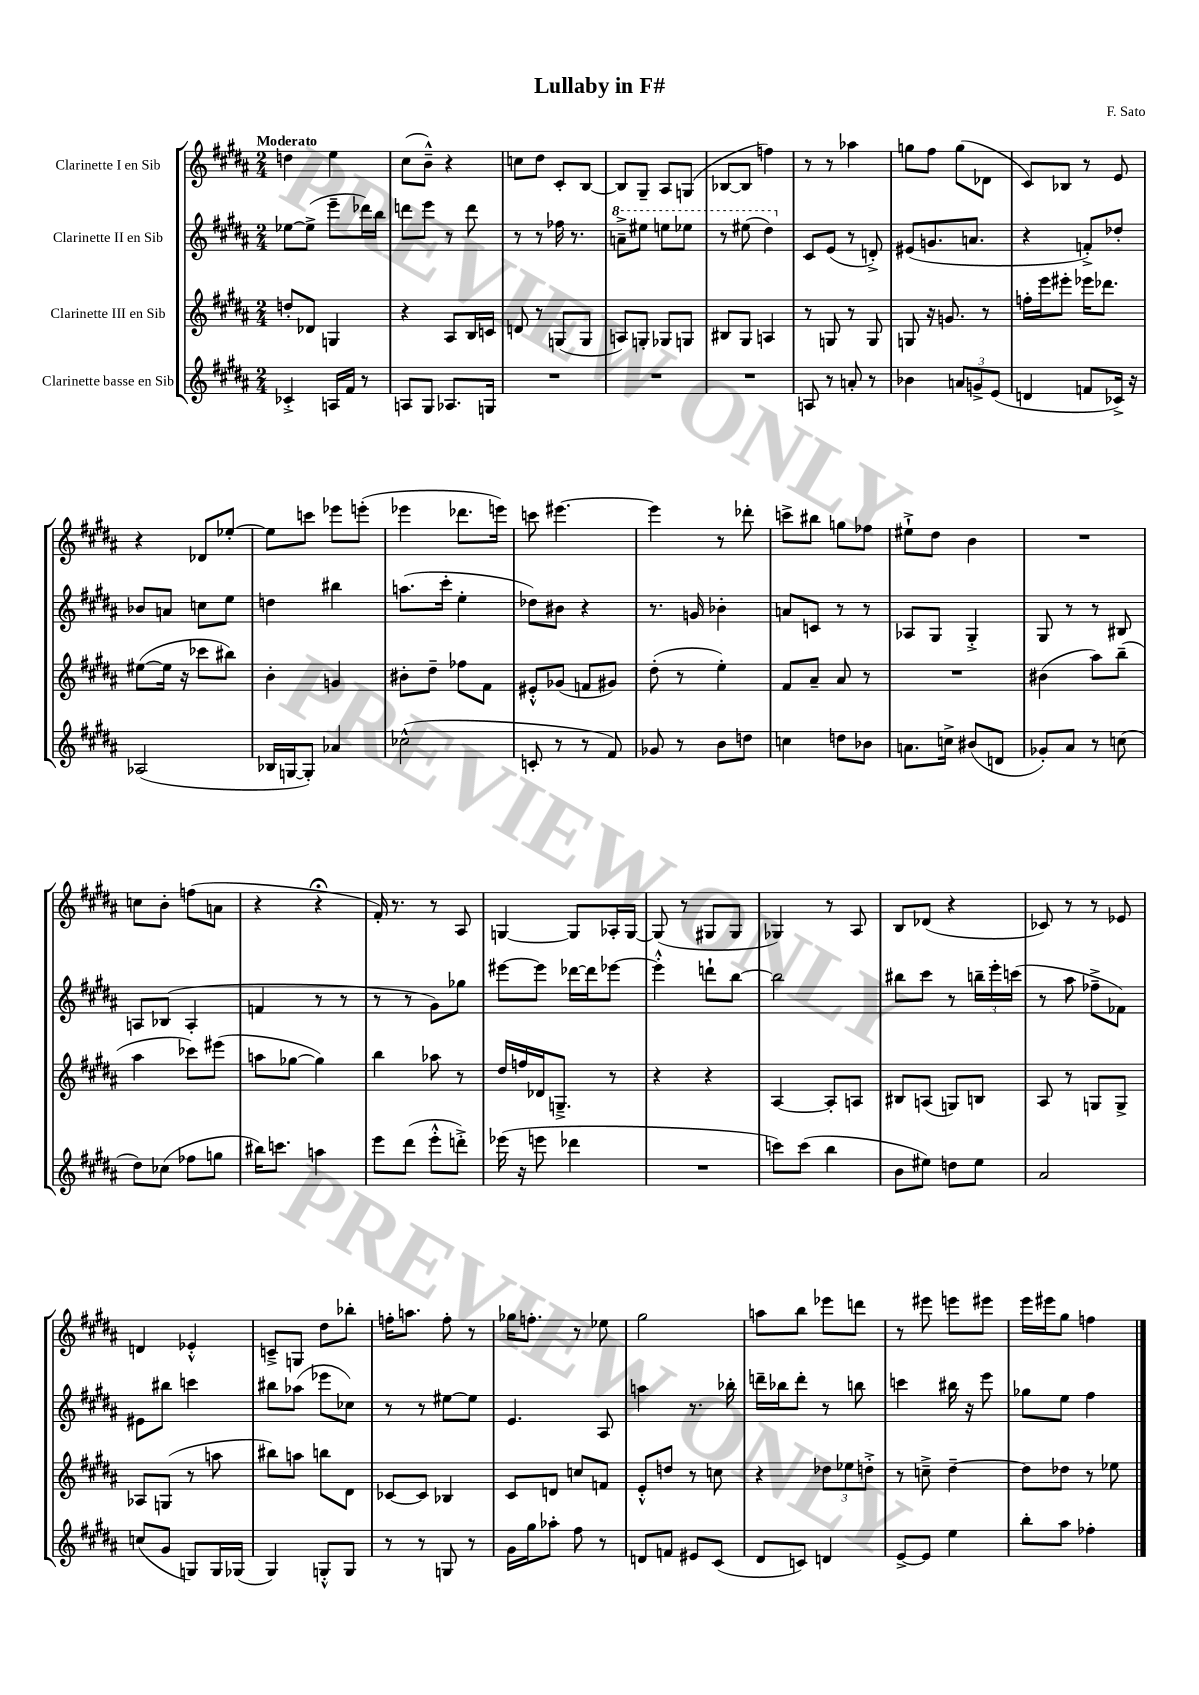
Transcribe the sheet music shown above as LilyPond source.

\header { title = "Lullaby in F#" composer = "F. Sato" }
<<
\new StaffGroup <<
\new Staff = "s0" \with { instrumentName = "Clarinette I en Sib" } {
    \clef treble \key b \major \numericTimeSignature \time 2/4 \tempo "Moderato"
    d''4 e''4 |
    cis''8( b'8---^) r4 |
    c''8 dis''8 cis'8-. b8~ |
    b8 gis8-- ais8 g8( |
    bes8~ bes8 f''4) |
    r8 r8 aes''4 |
    g''8 fis''8 g''8( des'8 |
    cis'8) bes8 r8 e'8 |
    r4 des'8 ees''8~-. |
    ees''8 c'''8 ees'''8 e'''8-.( |
    ees'''4 des'''8. e'''16) |
    c'''8 eis'''4.~ |
    eis'''4 r8 des'''8-. |
    c'''8-> bis''8 g''8 fes''8 |
    eis''8-!-> dis''8 b'4 |
    R2 |
    c''8 b'8-. f''8( a'8 |
    r4 r4\fermata |
    fis'16-.) r8. r8 ais8 |
    g4~ g8 aes16-. g16~ |
    g8( r8 gis8 gis8 |
    ges4) r8 ais8 |
    b8 des'8( r4 |
    ces'8) r8 r8 ees'8 |
    d'4 ees'4-.-^ |
    c'8---> g8 dis''8 bes''8-. |
    f''16-. a''8. f''8-. r8 |
    ges''16 f''8.-. r8 ees''8 |
    gis''2 |
    a''8 b''8 ees'''8 d'''8 |
    r8 eis'''8 e'''8 eis'''8 |
    e'''16 eis'''16 gis''8 f''4 \bar "|." |
}
\new Staff = "s1" \with { instrumentName = "Clarinette II en Sib" } {
    \clef treble \key b \major \numericTimeSignature \time 2/4
    ees''8~ ees''8->( e'''8-- des'''16) b''16 |
    d'''8 e'''8 r8 d'''8 |
    r8 r8 fes''16 r8. |
    \ottava #1 a''8---> eis'''8 e'''8 ees'''8 |
    r8 eis'''8( dis'''4) \ottava #0 |
    cis'8 e'8( r8 d'8-.->) |
    eis'8( g'8. a'8. |
    r4 f'8-.->) des''8-. |
    bes'8 a'8 c''8 e''8 |
    d''4 bis''4 |
    a''8.( cis'''16-. e''4-. |
    des''8) bis'8 r4 |
    r8. g'16 bes'4-. |
    a'8 c'8 r8 r8 |
    aes8 gis8 gis4-.-> |
    gis8 r8 r8 bis8 |
    a8 bes8( a4-. |
    f'4 r8 r8 |
    r8 r8 gis'8) ges''8 |
    eis'''8~ eis'''8 des'''16~ des'''16 ees'''8~ |
    ees'''4-.-^ d'''8-! b''8~ |
    b''2 |
    bis''8 cis'''8 r8 \tuplet 3/2 { b''16-- e'''16-. c'''16( } |
    r8 ais''8 fes''8---> fes'8) |
    eis'8 bis''8 c'''4 |
    bis''8 aes''8( ees'''8 ces''8) |
    r8 r8 eis''8~ eis''8 |
    e'4. ais8 |
    a''4 r8. bes''16-. |
    d'''16-- bes''16 d'''8-. r8 b''8 |
    c'''4 bis''16 r16 e'''8 |
    ges''8 e''8 fis''4 \bar "|." |
}
\new Staff = "s2" \with { instrumentName = "Clarinette III en Sib" } {
    \clef treble \key b \major \numericTimeSignature \time 2/4
    d''8-. des'8 g4 |
    r4 ais8 b16 c'16 |
    d'8 r8 g8( g8 |
    a8) g8-. ges8 g8 |
    bis8 gis8 a4 |
    r8 g8 r8 g8 |
    g8 r16 g'8. r8 |
    f''16-. e'''16 eis'''8-. ees'''16 des'''8. |
    eis''8~( eis''16 r16 ces'''8 bis''8) |
    b'4-. g'4 |
    bis'8-. dis''8-- fes''8 fis'8 |
    eis'8-.-^ ges'8( f'8 gis'8) |
    dis''8-.( r8 e''4-.) |
    fis'8 ais'8-- ais'8 r8 |
    R2 |
    bis'4( ais''8) b''8--( |
    ais''4 ces'''8) eis'''8( |
    a''8 ges''8~ ges''4) |
    b''4 aes''8 r8 |
    dis''16 f''16 des'16 g8.---> r8 |
    r4 r4 |
    ais4~ ais8-. a8 |
    bis8 a8( g8) b8 |
    ais8 r8 g8 g8-> |
    aes8 g8( r8 a''8 |
    bis''8) a''8 b''8 dis'8 |
    ces'8~ ces'8 bes4 |
    cis'8 d'8 c''8 f'8 |
    e'8-.-^ d''8 r8 c''8 |
    r4 \tuplet 3/2 { des''8 ees''8 d''8-.-> } |
    r8 c''8---> dis''4~-- |
    dis''8 des''8 r8 ees''8 \bar "|." |
}
\new Staff = "s3" \with { instrumentName = "Clarinette basse en Sib" } {
    \clef treble \key b \major \numericTimeSignature \time 2/4
    ces'4-.-> a16 fis'16 r8 |
    a8 gis8 aes8. g16 |
    R2 |
    R2 |
    R2 |
    a8 r8 a'8-. r8 |
    bes'4 \tuplet 3/2 { a'8 g'8-> e'8( } |
    d'4 f'8 ces'16->) r16 |
    aes2( |
    bes16 g16~ g8-.) aes'4 |
    ces''2-^( |
    c'8-. r8 r8 fis'8) |
    ges'8 r8 b'8 d''8 |
    c''4 d''8 bes'8 |
    a'8. c''16-> bis'8( d'8 |
    ges'8-.) ais'8 r8 c''8( |
    dis''8) ces''8( fes''8 g''8 |
    bis''16) c'''8. a''4 |
    e'''8 dis'''8( e'''8-.-^ d'''8-.->) |
    ees'''16( r16 e'''8 des'''4 |
    R2 |
    c'''8) c'''8( b''4 |
    b'8 eis''8) d''8 eis''8 |
    ais'2 |
    c''8( gis'8 g8) g16 ges16( |
    gis4) g8-.-^ g8 |
    r8 r8 g8 r8 |
    gis'16 gis''16 aes''8-. fis''8 r8 |
    d'8 f'8 eis'8 cis'8( |
    dis'8 c'8) d'4 |
    e'8~-> e'8 e''4 |
    b''8-. ais''8 fes''4-. \bar "|." |
}
>>
>>
\layout { \context { \Score \remove "Bar_number_engraver" } }
